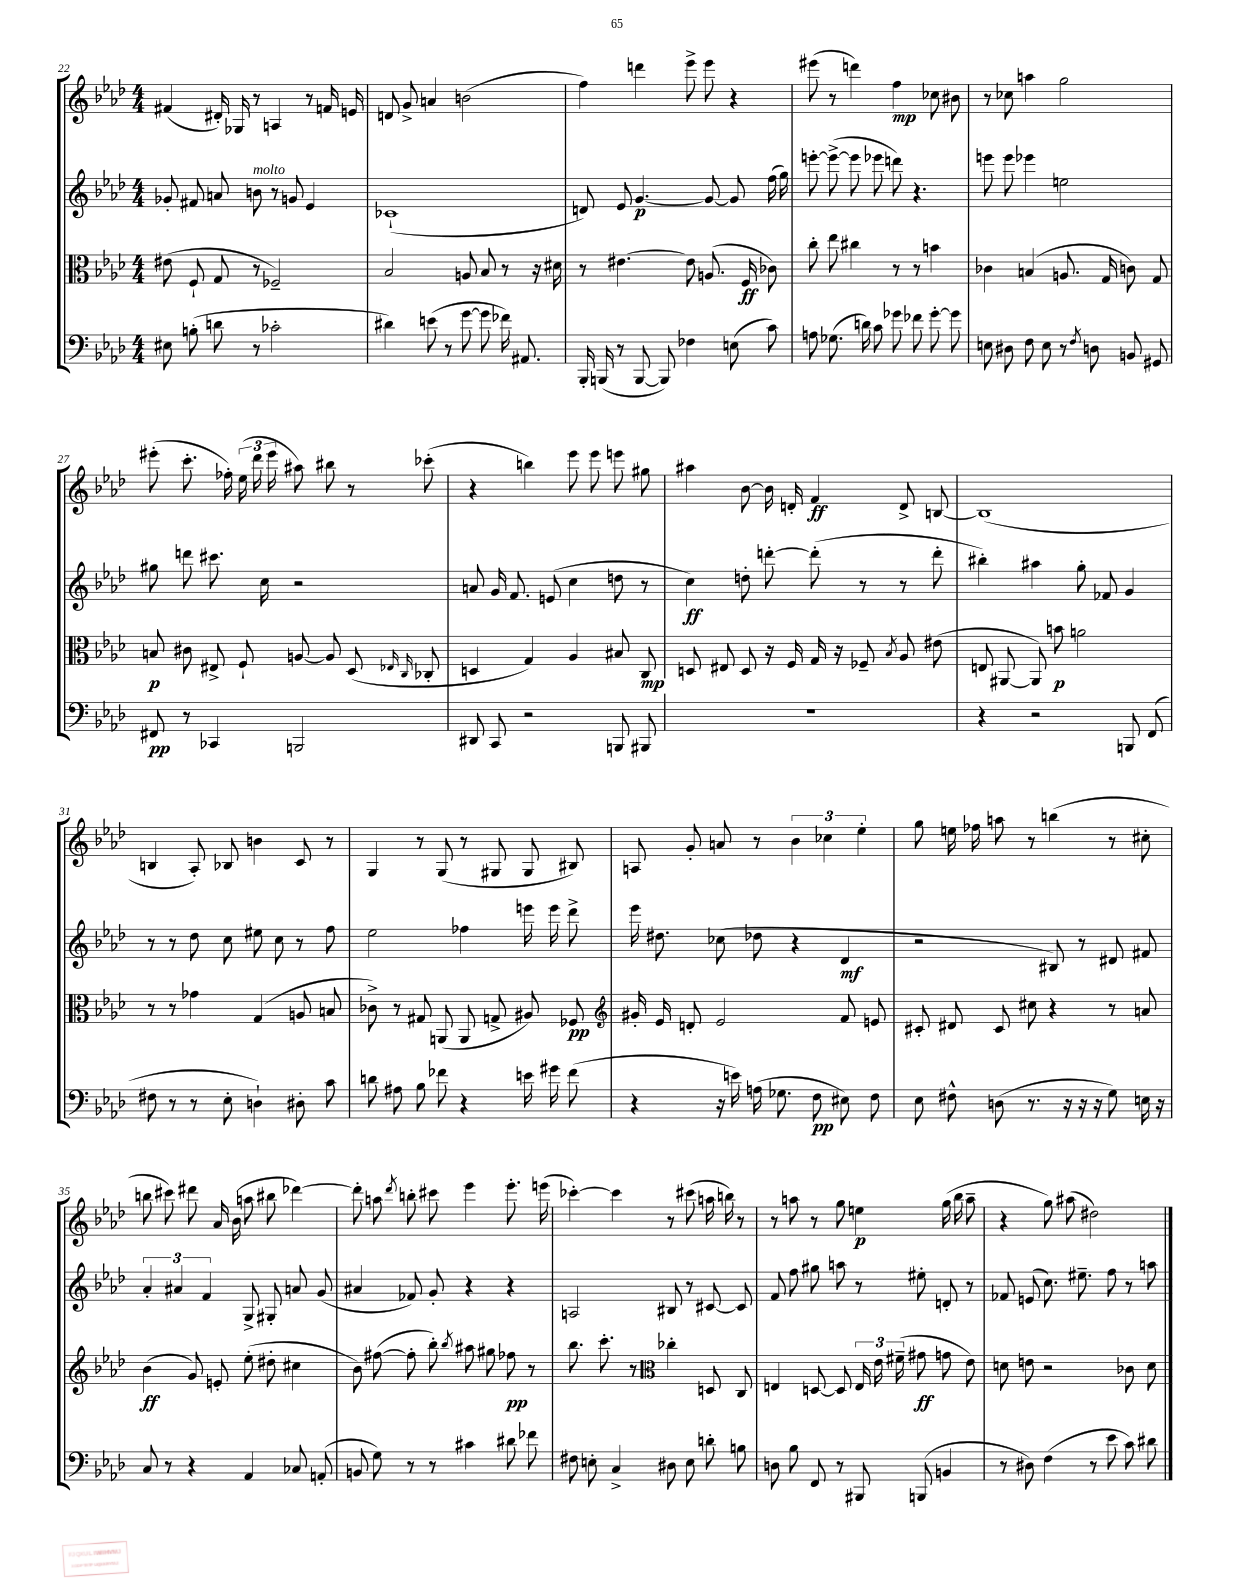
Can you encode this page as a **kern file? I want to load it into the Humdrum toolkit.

**kern	**kern	**kern	**kern
*staff4	*staff3	*staff2	*staff1
*clefF4	*clefC3	*clefG2	*clefG2
*k[b-e-a-d-]	*k[b-e-a-d-]	*k[b-e-a-d-]	*k[b-e-a-d-]
*M4/4	*M4/4	*M4/4	*M4/4
8E#	(8e#	8g-'	(4f#
(8B'	8F`	8f#	.
8d	8G	8a	16d#')
.	.	.	16G-
8r	8r	8b	8r
2c-'	2F-~)	8r	4A
.	.	8g	.
.	.	4e-	8r
.	.	.	16f
.	.	.	16e
=	=	=	=
4d#)	2B-	(1c-`	8d
.	.	.	8g^
(8e	.	.	4a
8r	.	.	.
[8g	8A	.	(2b
8g]	8B-	.	.
16f-)	8r	.	.
8.AA#	.	.	.
.	16r	.	.
.	16d#	.	.
=	=	=	=
16BBB-'	8r	8d)	4ff)
(16BBB	.	.	.
8r	[4.e#	8e-	.
[8BBB	.	[4.g	4ddd
8BBB])	.	.	.
4F-	8e#]	.	8eee-^
.	(8.A	8g_	8eee-
(8E	.	8g]	4r
.	16F	.	.
8c)	8c-)	(16ff	.
.	.	16gg)	.
=	=	=	=
8A	8cc'	[8eee'	(8eee#
(8.G-	8ee-	(8eee^_	8r
.	4cc#	8eee]	4ddd)
16d)	.	.	.
8c	.	8eee-	.
8g-	8r	8ddd)	4ff
8f-	8r	4.r	.
[8g-'	4b	.	8cc-
8g-]	.	.	8b#
=	=	=	=
8E	4c-	8eee	8r
8D#	.	8eee	8cc-
8F	(4B	4eee-	4aa
8E	.	.	.
8r	8.A	2ee	2gg
8qF	.	.	.
8D	.	.	.
.	16G	.	.
8BB	8c)	.	.
8GG#	8G	.	.
=	=	=	=
8FF#	8B	8gg#	(8eee#'
8r	8c#	8ddd	8.ccc'
4CC-	8E#^	8.ccc#	.
.	.	.	16ff-')
.	8F`	.	(24ee-
.	.	.	24ddd-
.	.	16cc	.
.	.	.	24eee#
2BBB	[8A	2r	8aa#)
.	8A]	.	8bb#
.	(8D-	.	8r
.	16qqE-	.	.
.	16qqC	.	.
.	8C-'	.	(8ccc-'
=	=	=	=
8DD#	4D	8a	4r
8CC	.	16g	.
.	.	8.f	.
2r	4G)	.	4bb)
.	.	(8e	.
.	4A-	4cc	8eee-
.	.	.	8eee-
8BBB	8B#	8dd	8eee
8BBB#	8C	8r	8gg#
=	=	=	=
1r	8D	4cc)	4aa#
.	8E#	.	.
.	8D	8dd'	[8b-
.	16r	[8ddd'	16b-]
.	16F	.	16d'
.	16G	(8ddd']	4f
.	16r	.	.
.	8F-~	8r	.
.	8qB-	.	.
.	8A-	8r	8d^
.	(8e#	8ddd'	[8B
=	=	=	=
4r	8E	4bb#')	(1B]
.	[8AA#	.	.
2r	8AA#])	4aa#	.
.	8b	.	.
.	2a	8gg'	.
.	.	8f-	.
8BBB	.	4g	.
(8FF	.	.	.
=	=	=	=
8F#	8r	8r	4B
8r	8r	8r	.
8r	4g-	8dd-	8A-')
8E-'	.	8cc	8B-
4D`)	(4G	8ee#	4b
.	.	8cc	.
8D#'	8A	8r	8c
8c	8B	8ff	8r
=	=	=	=
8d	8c-^)	2ee-	4G
8A#	8r	.	.
8B-	8G#	.	8r
8f-	(8AA	.	(8G
4r	8AA	4ff-	8r
.	8G^	.	8G#
16e	8A#)	16eee	8G#
16g#	.	16eee	.
(8f-	8F-	8ddd-^	8B#)
=	=	=	=
*	*clefG2	*	*
4r	16g#'	16eee-	8A
.	16e-	8.dd#	.
.	8d'	.	8g'
16r	2e-	(8cc-	8a
16e)	.	.	.
(16A	.	8dd-	8r
8.G-	.	.	.
.	.	4r	6b-
8F	.	.	.
.	.	.	6cc-
8E#)	8f	4d-	.
.	.	.	6ee-'
8F	8e	.	.
=	=	=	=
8E-	8c#'	2r	8gg
8F#^^	8d#	.	16ee
.	.	.	16ff-
(8D	8c#	.	8aa
8.r	8cc#	.	8r
.	4r	8B#)	(4bb
16r	.	.	.
16r	.	8r	.
16r	.	.	.
8G)	8r	8d#	8r
16E	8a	8f#	8cc#'
16r	.	.	.
=	=	=	=
8C	(4b-	6a-'	8bb
8r	.	.	8ccc#)
.	.	6a#	.
4r	8g)	.	8ddd#
.	.	6f	.
.	8e'	.	16a-
.	.	.	(16b-
4AA-	(8ee-'	8G^	8aa
.	8dd#'	8G#'	8bb#
8C-	4cc#	8a	[4ddd-)
(8AA'	.	(8g	.
=	=	=	=
8BB	8b-)	4a#	8ddd-']
8G)	([8ff#	.	8aa
.	.	.	8qddd-
8r	8ff#']	8f-)	8bb'
8r	8bb-')	8g'	8ccc#
.	8qbb-	.	.
4c#	8aa#	4r	4eee-
.	8gg#	.	.
8d#	8ff-	4r	8.eee-'
8f-	8r	.	.
.	.	.	(16eee
=	=	=	=
8F#	8.bb-	2A	[4ccc-')
8E'	.	.	.
.	8.ccc'	.	.
4C^	.	.	4ccc-]
.	8r	.	.
*	*clefC3	*	*
8D#	4cc-'	8B#	8r
8E	.	8r	(8ccc#
8d'	8D	[8c#	16aa
.	.	.	16bb)
8B	8C	8c#]	8r
=	=	=	=
8D	4E	8f	8r
8B-	.	8ff	8aa
8FF	[8D	8gg#	8r
8r	8D]	8aa	8gg
8BBB#	24E	8r	4ee
.	24e-	.	.
.	(24f#~	.	.
(8BBB	8g#	8ee#'	.
4BB	8g	8d'	(16gg
.	.	.	16bb-
.	8e-)	8r	8aa~
=	=	=	=
8r	8d	8f-	4r
8D#)	8e	(8e	.
(4F	2r	8.cc)	8gg)
.	.	.	(8aa#
.	.	8.ee#~	.
8r	.	.	2dd#)
8e-	.	8ff	.
8c)	8c-	8r	.
8d#	8d	8aa	.
==	==	==	==
*-	*-	*-	*-
